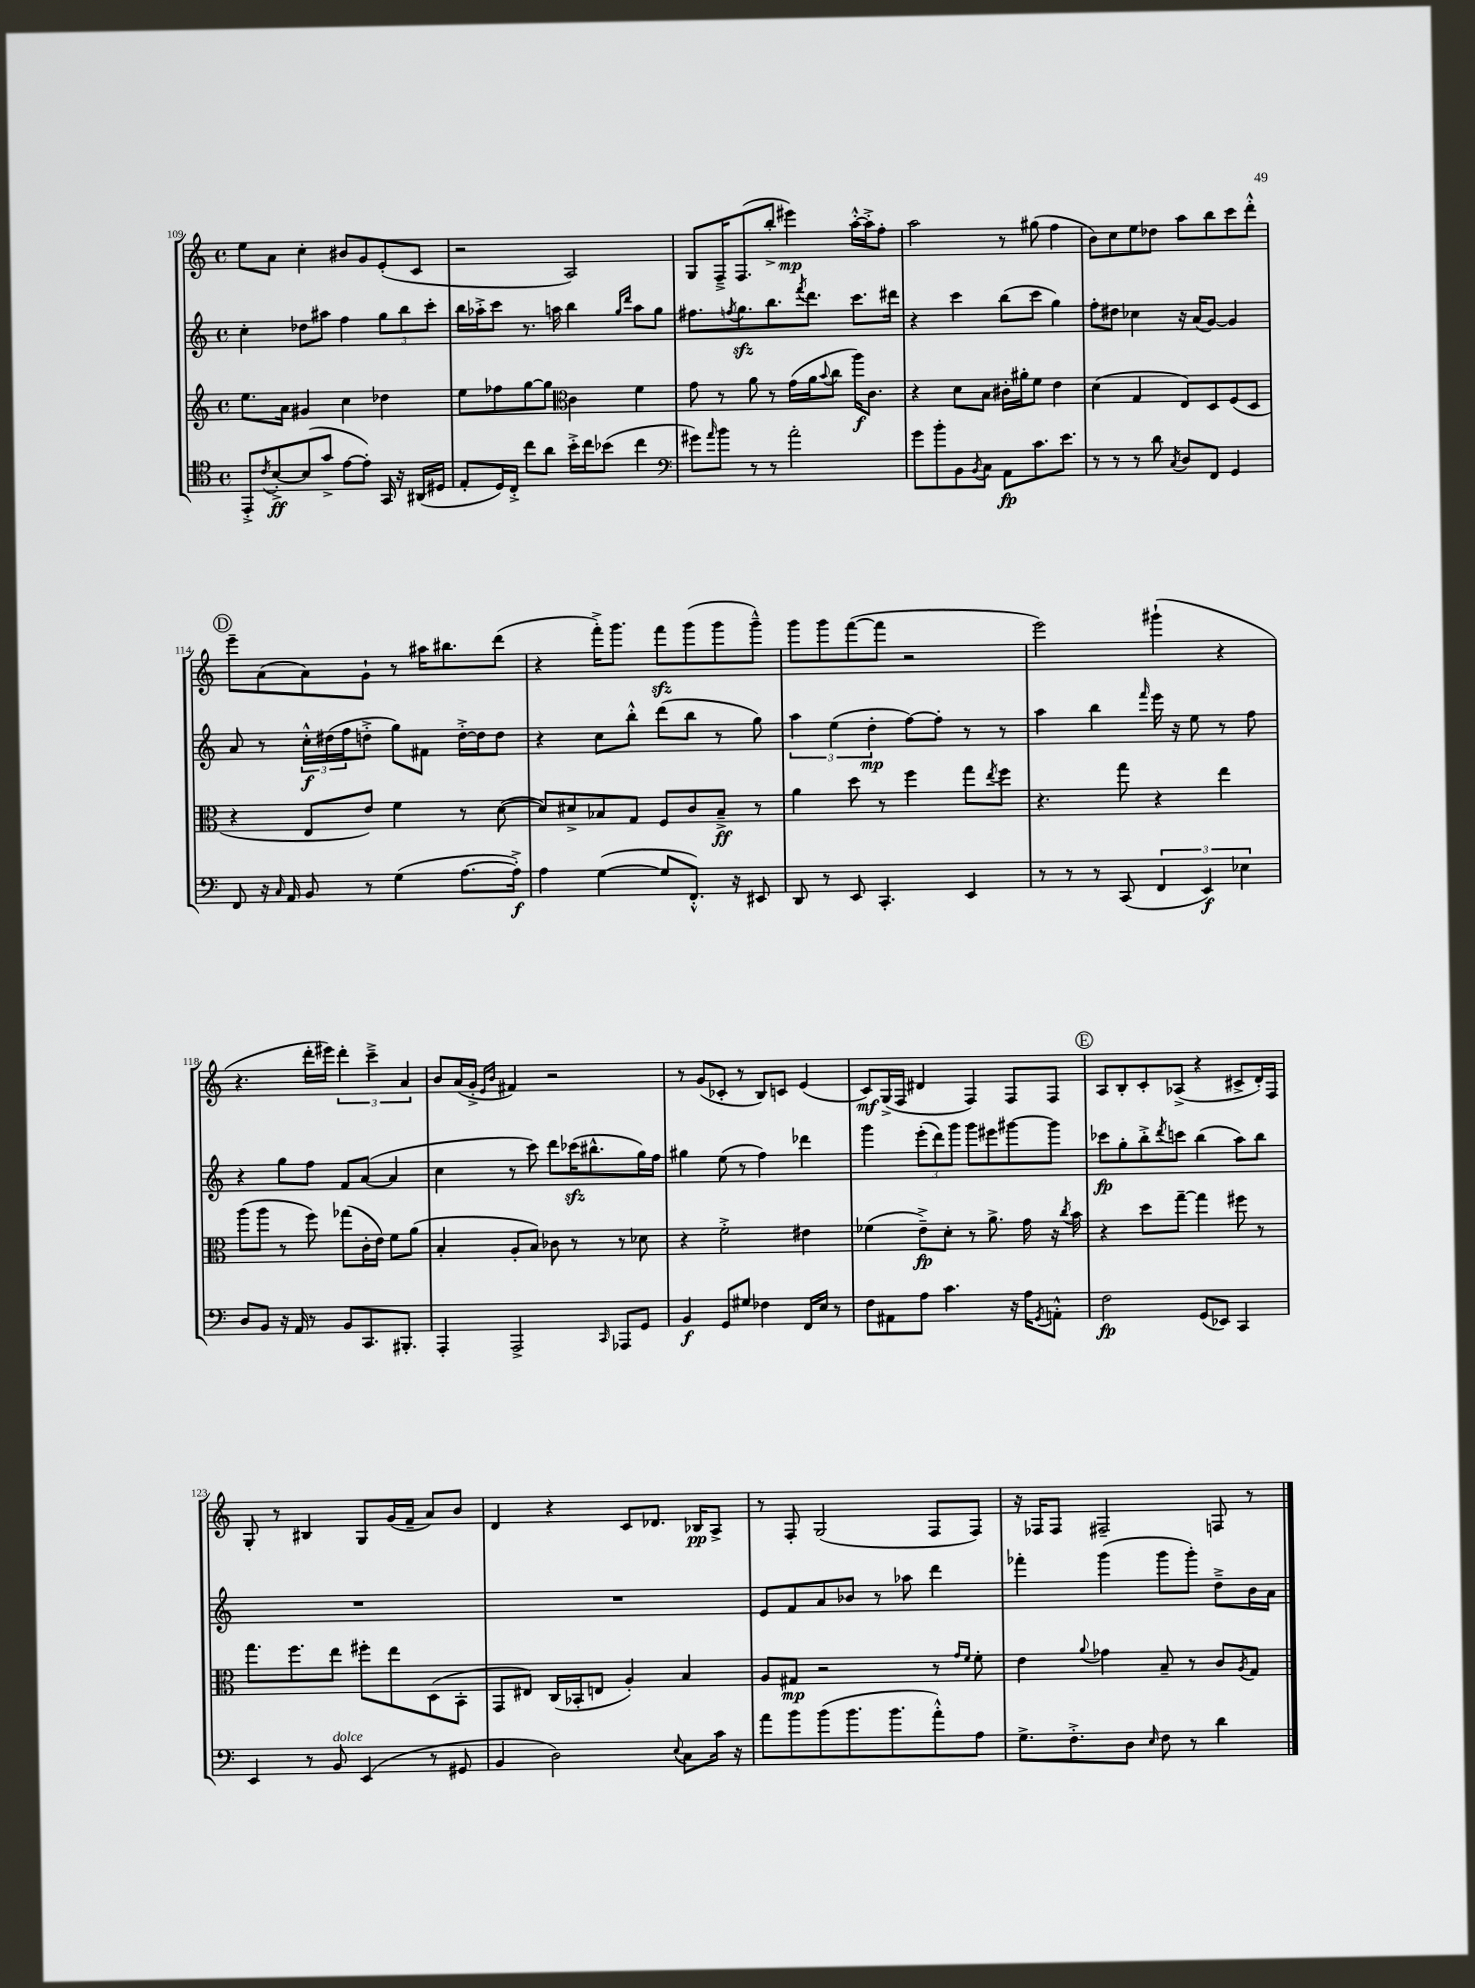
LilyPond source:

<<
\new StaffGroup <<
\new Staff = "s0" {
    \clef treble \key c \major \defaultTimeSignature \time 4/4
    e''8 a'8 c''4-. bis'8 g'8 e'8-.( c'8 |
    r2 a2) |
    g8 f16---> f8.( b''8-.-> eis'''4\mp) a''16~-.-^ a''16-.-> f''8-. |
    a''2 r8 gis''8( f''4 |
    b'8) c''8 e''8 des''8 a''8 b''8 c'''8 d'''8-.-^ |
    \mark \markup { \circle "D" } e'''8-- a'8( a'8) g'8-! r8 ais''16 bis''8. d'''8( |
    r4 f'''16-.->) g'''8. f'''8\sfz g'''8( g'''8 g'''8---^) |
    g'''8 g'''8 f'''8~( f'''8 r2 |
    e'''2) gis'''4-!( r4 |
    r4. d'''16-. eis'''16) \tuplet 3/2 { d'''4-. c'''4---> a'4 } |
    b'8 a'16( g'16-.-> \grace { e'16 b'16 } fis'4) r2 |
    r8 g'8( ces'8-. r8 b8) c'8 e'4( |
    c'8\mf) g16->( f16 dis'4 f4) f8 f8 |
    \mark \markup { \circle "E" } a8 b8-. c'8-. aes8->( r4 cis'8-> d'16-.) f16 |
    g8-. r8 bis4 g8 g'16( f'16-- a'8) b'8 |
    d'4 r4 c'8 des'8. bes16\pp a8-> |
    r8 f8-. g2( f8 f8) |
    r16 fes16 fes8 fis2-- f8 r8 \bar "|." |
}
\new Staff = "s1" {
    \clef treble \key c \major \defaultTimeSignature \time 4/4
    c''4-. des''8 ais''8 f''4 \tuplet 3/2 { g''8 b''8 c'''8-. } |
    b''16 aes''16-.-> c'''8 r8. a''16 b''4 \grace { g''16 d'''16 } a''8 g''8 |
    fis''8. \acciaccatura { f''8 } g''8.\sfz b''8. \acciaccatura { f'''8 } d'''8. c'''8. dis'''16 |
    r4 c'''4 b''8( c'''8 g''4) |
    f''8-. dis''8 ces''4 r16 a'16( g'8~) g'4 |
    \mark \markup { \circle "D" } a'8 r8 \tuplet 3/2 { c''16-.-^\f dis''16( f''16 } d''8-.-> g''8) fis'8 d''16~-.-> d''16 d''8 |
    r4 c''8 b''8-.-^ d'''8( b''8 r8 g''8) |
    \tuplet 3/2 { a''4 e''4( d''4-.\mp } f''8~) f''8-. r8 r8 |
    a''4 b''4 \grace { f'''16 } e'''16 r16 e''8 r8 f''8 |
    r4 g''8 f''8 f'8 a'8~( a'4 |
    c''4 r8 c'''8) d'''8 ces'''16\sfz( bis''8.-^ g''16) f''16 |
    gis''4 e''8( r8 f''4) des'''4 |
    g'''4 \tuplet 3/2 { e'''8-.( d'''8) g'''8 } g'''8 eis'''8 gis'''8~ gis'''8 |
    \mark \markup { \circle "E" } ces'''8\fp g''8-. b''8-.-> \acciaccatura { d'''8 } c'''8 b''4( a''8) b''8 |
    R1 |
    R1 |
    e'8 f'8 a'8 bes'8 r8 aes''8 d'''4 |
    fes'''4-. g'''4( g'''8 g'''8-.) d''8---> b'16 a'16 \bar "|." |
}
\new Staff = "s2" {
    \clef treble \key c \major \defaultTimeSignature \time 4/4
    e''8. a'16 gis'4 c''4 des''4 |
    e''8 fes''8 g''8~ g''8 \clef alto c'4 f'4 |
    g'8 r8 a'8 r8 g'16( a'16 \appoggiatura { b'8 } c''8 a''16\f) c'8. |
    r4 d'8 b8 cis'16-. ais'16-. f'8 e'4 |
    d'4( g4 e8) d8 f8( d8 |
    \mark \markup { \circle "D" } r4 e8 e'8) f'4 r8 d'8~( |
    d'8) dis'8-> bes8 g8 f8 c'8 bes8--->\ff r8 |
    a'4 d''8 r8 f''4 g''8 \acciaccatura { e''8 } f''8 |
    r4. g''8 r4 e''4 |
    a''8( a''8 r8 f''8) ges''8( c'16-. e'16) f'8 a'8( |
    b4-. a8-. b8) ces'8 r8 r8 des'8 |
    r4 f'2-.-> eis'4 |
    fes'4( e'8--->\fp) d'8-. r8 a'8.-> g'16 r16 \acciaccatura { c''8 } b'16 |
    \mark \markup { \circle "E" } r4 d''8 g''8~-- g''4 fis''8 r8 |
    g''8. f''8. e''8 fis''8-. e''8 d8( b,8-. |
    g,8 eis8) c16( bes,16-. e8 a4-.) b4 |
    a8 gis8\mp r2 r8 \grace { g'16 f'16 } f'8-. |
    e'4 \appoggiatura { a'8 } ges'4 b8-- r8 c'8 \acciaccatura { a8 } g8 \bar "|." |
}
\new Staff = "s3" {
    \clef tenor \key c \major \defaultTimeSignature \time 4/4
    e,8-.-> \acciaccatura { c'8 } b8~-.->\ff b8( g'8-> e'8~ e'8-.) g,16 r16 ais,16( dis16 |
    e8-. d16) c16-.-> c''8 a'8 b'16-.-> c''16 bes'8( c''4 |
    \clef bass gis'8) \grace { a'16 } b'8 r8 r8 a'2-. |
    g'8 b'8-. b,8 \acciaccatura { b,8 } c8 a,8\fp c'8. e'8. |
    r8 r8 r8 d'8 \acciaccatura { c8 } d8 f,8 g,4 |
    \mark \markup { \circle "D" } f,8 r16 \grace { c16 } a,16 b,8 r8 g4( a8.~ a16-.->\f) |
    a4 g4~( g8 f,8.-.-^) r16 eis,8 |
    d,8 r8 e,8 c,4.-. e,4 |
    r8 r8 r8 c,8( \tuplet 3/2 { f,4 e,4\f) ees4 } |
    d8 b,8 r16 a,16 r8 b,8 c,8. bis,,8.-. |
    a,,4-. a,,2-> \grace { c,16 } aes,,8 g,8 |
    b,4\f g,8 gis8 fes4 f,16 e16 r8 |
    f8 ais,8 a8 c'4. r16 a16 \acciaccatura { g,8 } a,8-.-^ |
    \mark \markup { \circle "E" } f2\fp g,8( ees,8) c,4 |
    e,4 r8 b,8^\markup { \italic "dolce" } e,4( r8 gis,8 |
    b,4 d2) \appoggiatura { e8 } c8 c'16 r16 |
    a'8 b'8 b'8( b'8. b'8. a'8-.-^) a8 |
    g8.-> f8.-.-> d8 \grace { e16 } f8 r8 d'4 \bar "|." |
}
>>
>>
\layout { \context { \Score currentBarNumber = #109 } }
